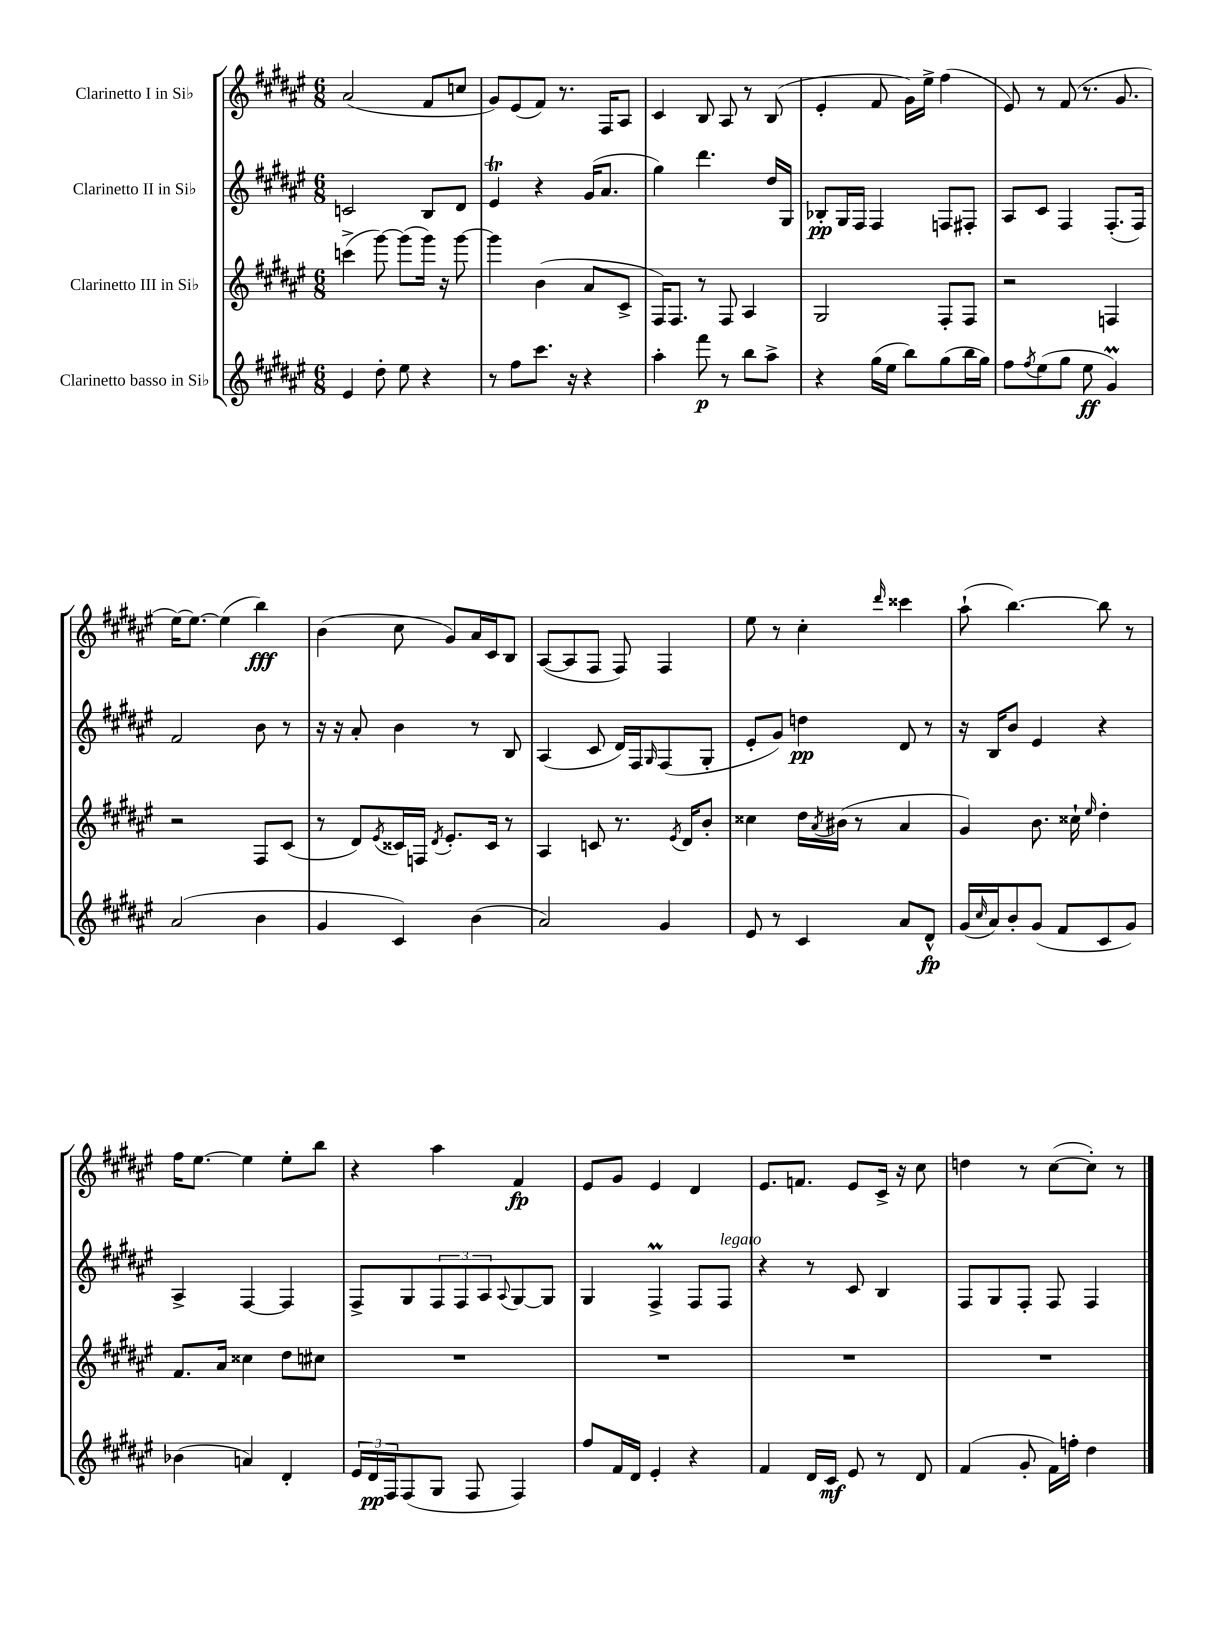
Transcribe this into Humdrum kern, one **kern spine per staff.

**kern	**dynam	**kern	**kern	**dynam	**kern	**dynam
*part4	*part4	*part3	*part2	*part2	*part1	*part1
*staff4	*staff4	*staff3	*staff2	*staff2	*staff1	*staff1
*I"Clarinetto basso in Si♭	*	*I"Clarinetto III in Si♭	*I"Clarinetto II in Si♭	*	*I"Clarinetto I in Si♭	*
*clefG2	*	*clefG2	*clefG2	*	*clefG2	*
*k[f#c#g#d#a#e#]	*	*k[f#c#g#d#a#e#]	*k[f#c#g#d#a#e#]	*	*k[f#c#g#d#a#e#]	*
*M6/8	*	*M6/8	*M6/8	*	*M6/8	*
=18	=18	=18	=18	=18	=18	=18
4e#/	.	(4cccn^\	2cn/	.	(2a#/	.
8dd#'\	.	[8ggg#\)	.	.	.	.
8ee#\	.	(8ggg#\L]	.	.	.	.
4r	.	16ggg#\Jk)	8B/L	.	8f#/L	.
.	.	16r	.	.	.	.
.	.	[8ggg#\	8d#/J	.	8ccn/J	.
=19	=19	=19	=19	=19	=19	=19
8r	.	4ggg#\]	4e#t/	.	8g#/L)	.
8ff#\L	.	.	.	.	(8e#/	.
8.ccc#\J	.	(4b\	4r	.	8f#/J)	.
.	.	.	.	.	8.r	.
16r	.	.	.	.	.	.
4r	.	8a#/L	(16g#/KL	.	.	.
.	.	.	8.a#/J	.	16F#/KL	.
.	.	8c#^/J	.	.	8A#/J	.
=20	=20	=20	=20	=20	=20	=20
4aa#'\	.	16F#/KL)	4gg#\)	.	4c#/	.
.	.	8.F#/J	.	.	.	.
8fff#\	p	8r	4.ddd#\	.	8B/	.
8r	.	8F#/	.	.	8A#/	.
8bb\L	.	4A#/	.	.	8r	.
8aa#^\J	.	.	16dd#/LL	.	(8B/	.
.	.	.	16G#/JJ	.	.	.
=21	=21	=21	=21	=21	=21	=21
4r	.	2G#/	8B-X'/L	pp	4e#'/	.
.	.	.	16G#/L	.	.	.
.	.	.	16F#/JJ	.	.	.
(16gg#\LL	.	.	4F#/	.	8f#/	.
16ee#\JJ	.	.	.	.	.	.
8bb\L)	.	.	.	.	16g#\LL)	.
.	.	.	.	.	16ee#^\JJ	.
(8gg#\	.	8F#'/L	8Fn/L	.	(4ff#\	.
16bb\L	.	8F#/J	8F#X'/J	.	.	.
16gg#\JJ)	.	.	.	.	.	.
=22	=22	=22	=22	=22	=22	=22
8ff#\L	.	2r	8A#/L	.	8e#/)	.
8qff#/	.	.	.	.	.	.
(8ee#\	.	.	8c#/J	.	8r	.
8gg#\J	.	.	4F#/	.	(8f#/	.
8ee#\	ff	.	.	.	8.r	.
4g#M/)	.	4Fn/	(8.F#'/L	.	.	.
.	.	.	.	.	8.g#/	.
.	.	.	16F#/Jk)	.	.	.
!!LO:LB:g=z
=23	=23	=23	=23	=23	=23	=23
(2a#/	.	2r	2f#/	.	[16ee#\KL)	.
.	.	.	.	.	8.ee#\J_	.
.	.	.	.	.	(4ee#\]	.
4b\	.	8F#/L	8b\	.	4bb\)	fff
.	.	(8c#/J	8r	.	.	.
=24	=24	=24	=24	=24	=24	=24
4g#/	.	8r	16r	.	(4b\	.
.	.	.	16r	.	.	.
.	.	8d#/L)	8a#'/	.	.	.
.	.	8qe#/	.	.	.	.
4c#/)	.	16c##X/L	4b\	.	8cc#\	.
.	.	16Fn/JJ	.	.	.	.
.	.	8qd#/	.	.	.	.
.	.	8.e#'/L	.	.	8g#/L)	.
(4b\	.	.	8r	.	16a#/L	.
.	.	16c##/Jk	.	.	16c#/J	.
.	.	8r	8B/	.	8B/J	.
=25	=25	=25	=25	=25	=25	=25
2a#/)	.	4A#/	(4A#/	.	([8A#/L	.
.	.	.	.	.	8A#/]	.
.	.	8cn/	8c#/	.	8F#/J	.
.	.	8.r	16d#/LL)	.	8F#/)	.
.	.	.	16F#/J	.	.	.
.	.	.	16qqG#/	.	.	.
4g#/	.	.	(8F#/	.	4F#/	.
.	.	8qe#/	.	.	.	.
.	.	16d#/KL	.	.	.	.
.	.	8b'/J	8G#'/J	.	.	.
=26	=26	=26	=26	=26	=26	=26
8e#/	.	4cc##X\	8e#'/L	.	8ee#\	.
8r	.	.	8g#/J)	.	8r	.
4c#/	.	16dd#\LL	4ddn\	pp	4cc#'\	.
.	.	8qa#/	.	.	.	.
.	.	(16b#X\JJ	.	.	.	.
.	.	8r	.	.	.	.
.	.	.	.	.	16qqddd#/	.
8a#/L	.	4a#/	8d#/	.	4ccc##X\	.
8d#^^/J	fp	.	8r	.	.	.
=27	=27	=27	=27	=27	=27	=27
(16g#/LL	.	4g#/)	16r	.	(8aa#`\	.
16qqcc#/	.	.	.	.	.	.
16a#/J)	.	.	16B/KL	.	.	.
8b'/	.	.	8b/J	.	[4.bb\)	.
(8g#/J	.	8.b\	4e#/	.	.	.
8f#/L	.	.	.	.	.	.
.	.	16cc##X`\	.	.	.	.
.	.	16qqee#/	.	.	.	.
8c#/	.	4dd#'\	4r	.	8bb\]	.
8g#/J)	.	.	.	.	8r	.
!!LO:LB:g=z
=28	=28	=28	=28	=28	=28	=28
(4b-X\	.	8.f#/L	4A#^/	.	16ff#\KL	.
.	.	.	.	.	[8.ee#\J	.
.	.	16a#/Jk	.	.	.	.
4an/)	.	4cc##X\	[4F#/	.	4ee#\]	.
4d#'/	.	8dd#\L	4F#/]	.	8ee#'\L	.
.	.	8cc#X\J	.	.	8bb\J	.
=29	=29	=29	=29	=29	=29	=29
24e#/LL	.	2.r	8F#^/L	.	4r	.
24d#/	pp	.	.	.	.	.
24F#/J	.	.	.	.	.	.
(8F#/	.	.	8G#/	.	.	.
8G#/J	.	.	12F#/	.	4aa#\	.
.	.	.	12F#/	.	.	.
8F#/	.	.	.	.	.	.
.	.	.	12A#/	.	.	.
.	.	.	8qqA#/	.	.	.
4F#/)	.	.	[8G#/	.	4f#/	fp
.	.	.	8G#/J]	.	.	.
=30	=30	=30	=30	=30	=30	=30
8ff#/L	.	2.r	4G#/	.	8e#/L	.
16f#/L	.	.	.	.	8g#/J	.
16d#/JJ	.	.	.	.	.	.
4e#'/	.	.	4F#M^/	.	4e#/	.
4r	.	.	8F#/L	.	4d#/	.
!	!	!	!LO:TX:a:i:t=legato	!	!	!
.	.	.	8F#/J	.	.	.
=31	=31	=31	=31	=31	=31	=31
4f#/	.	2.r	4r	.	8.e#/L	.
.	.	.	.	.	8.fn/J	.
16d#/LL	.	.	8r	.	.	.
16c#/JJ	mf	.	.	.	.	.
8e#/	.	.	8c#/	.	8e#/L	.
8r	.	.	4B/	.	16c#^/Jk	.
.	.	.	.	.	16r	.
8d#/	.	.	.	.	8cc#\	.
=32	=32	=32	=32	=32	=32	=32
(4f#/	.	2.r	8F#/L	.	4ddn\	.
.	.	.	8G#/	.	.	.
8g#'/	.	.	8F#'/J	.	8r	.
16f#\LL)	.	.	8F#/	.	([8cc#\L	.
16ffn'\JJ	.	.	.	.	.	.
4dd#\	.	.	4F#/	.	8cc#'\J])	.
.	.	.	.	.	8r	.
==	==	==	==	==	==	==
*-	*-	*-	*-	*-	*-	*-
